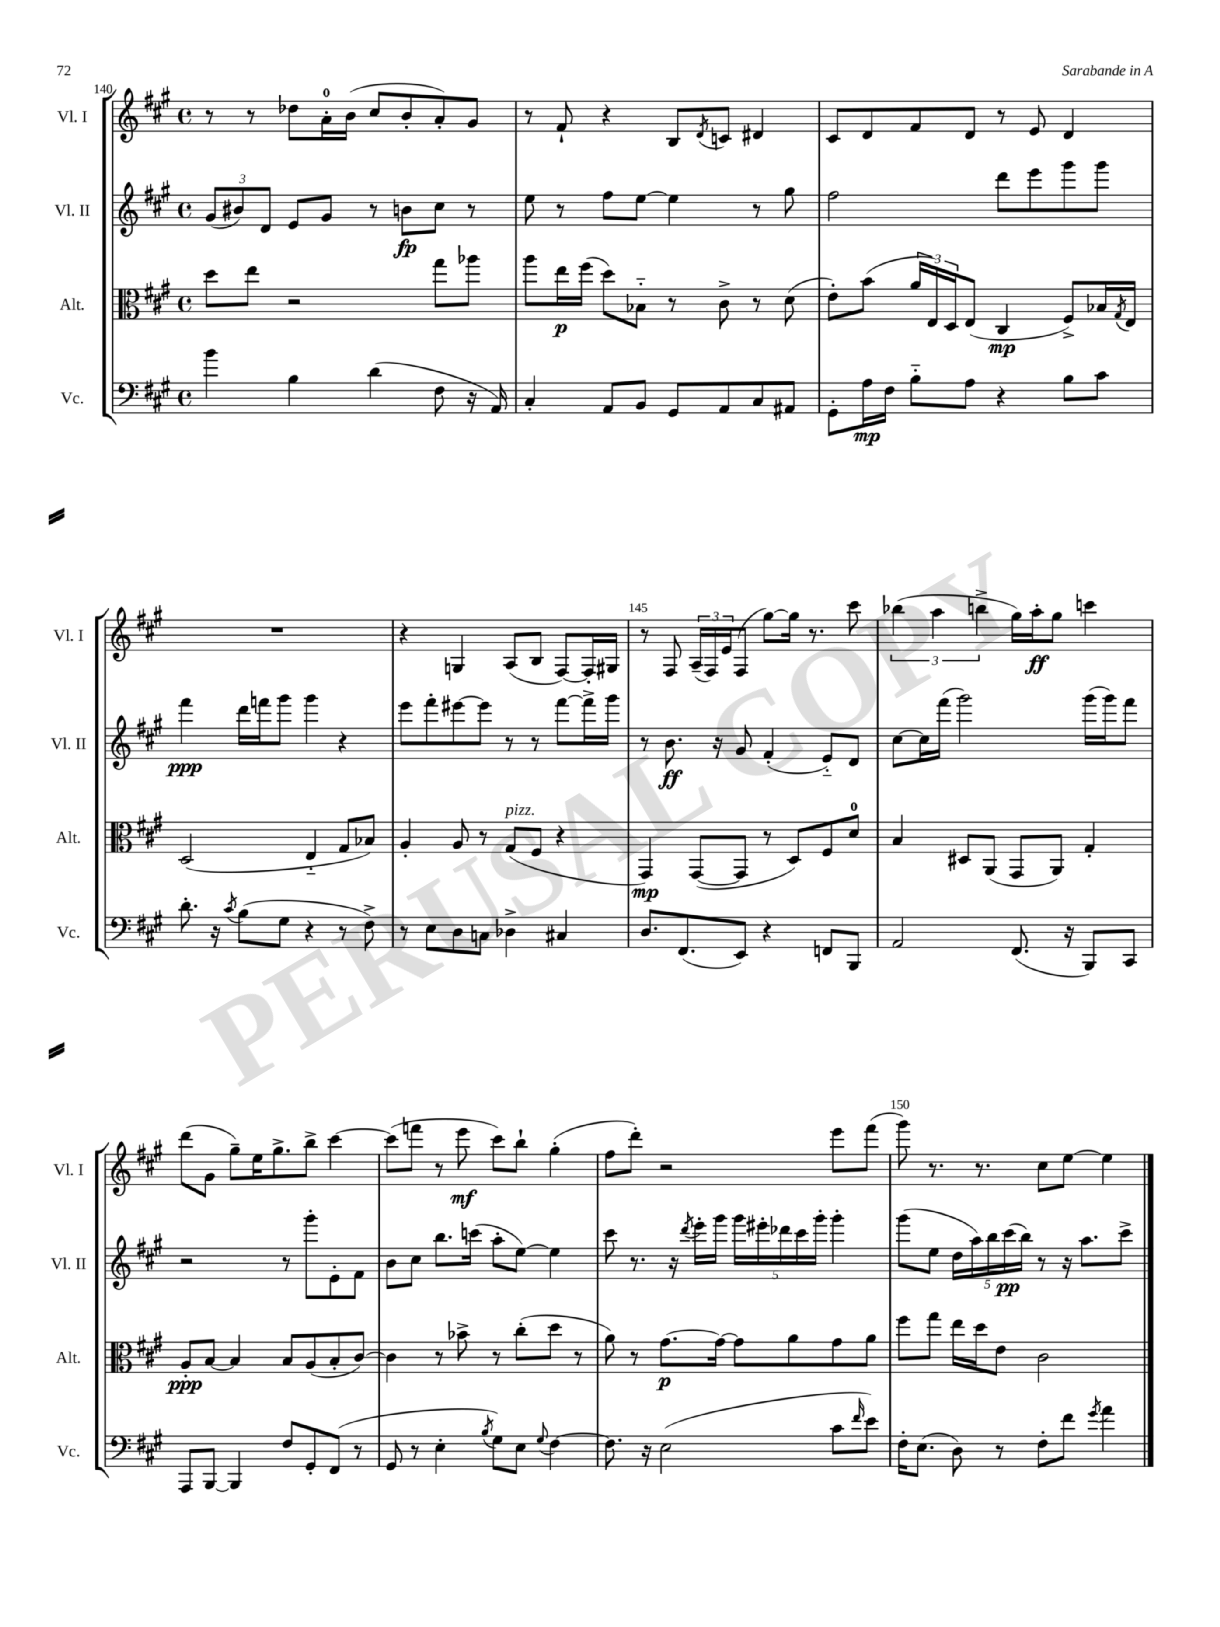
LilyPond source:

<<
\new StaffGroup <<
\new Staff = "s0" \with { instrumentName = "Vl. I" shortInstrumentName = "Vl. I" } {
    \clef treble \key a \major \defaultTimeSignature \time 4/4
    r8 r8 des''8 a'16-0-. b'16( cis''8 b'8-. a'8-.) gis'8 |
    r8 fis'8-! r4 b8 \acciaccatura { d'8 } c'8 dis'4 |
    cis'8 d'8 fis'8 d'8 r8 e'8 d'4 |
    R1 |
    r4 g4 a8( b8 fis8~) fis16-. gis16 |
    r8 fis8 \tuplet 3/2 { a16--( fis16) e'16 } fis8( gis''8~) gis''16 r8. cis'''8 |
    \tuplet 3/2 { bes''4( a''4 b''4-> } gis''16) a''16-.\ff gis''8 c'''4 |
    d'''8( gis'8 gis''8--) e''16 gis''8.-> b''8-> cis'''4~ |
    cis'''8( f'''8 r8 e'''8\mf cis'''8) b''8-! gis''4-.( |
    fis''8 d'''8-.) r2 e'''8 fis'''8( |
    gis'''8) r8. r8. cis''8 e''8~ e''4 \bar "|." |
}
\new Staff = "s1" \with { instrumentName = "Vl. II" shortInstrumentName = "Vl. II" } {
    \clef treble \key a \major \defaultTimeSignature \time 4/4
    \tuplet 3/2 { gis'8( bis'8) d'8 } e'8 gis'8 r8 b'8\fp cis''8 r8 |
    e''8 r8 fis''8 e''8~ e''4 r8 gis''8 |
    fis''2 d'''8 e'''8 gis'''8 gis'''8 |
    fis'''4\ppp d'''16 f'''16 gis'''8 gis'''4 r4 |
    e'''8 fis'''8-. eis'''8~ eis'''8 r8 r8 fis'''8~ fis'''16-> gis'''16 |
    r8 b'8.\ff r16 gis'8 fis'4-.( e'8-_) d'8 |
    cis''8~ cis''16 fis'''16( gis'''2) gis'''16( gis'''16) fis'''8 |
    r2 r8 gis'''8-. e'8-. fis'8 |
    b'8 cis''8 b''8. c'''16( a''8-. e''8~) e''4 |
    cis'''8 r8. r16 \acciaccatura { d'''8 } e'''16-. gis'''16 \tuplet 5/4 { gis'''16 eis'''16-. des'''16 cis'''16 gis'''16-. } gis'''4-. |
    gis'''8( e''8 \tuplet 5/4 { d''16 a''16) b''16 cis'''16\pp( b''16) } r8 r16 a''8. cis'''8-> \bar "|." |
}
\new Staff = "s2" \with { instrumentName = "Alt." shortInstrumentName = "Alt." } {
    \clef alto \key a \major \defaultTimeSignature \time 4/4
    d''8 e''8 r2 gis''8 aes''8 |
    a''8 e''16\p fis''16( d''8) bes8-_ r8 cis'8-> r8 d'8( |
    e'8-.) b'8( \tuplet 3/2 { a'16 e16) d16 } e8( cis4\mp fis8->) bes16 \acciaccatura { gis8 } e16 |
    d2( e4-_ gis8 bes8) |
    a4-. a8 r8 gis8^\markup { \italic "pizz." }( fis8 r4 |
    gis,4\mp) gis,8~( gis,8 r8 d8) fis8 d'8-0 |
    b4 dis8 a,8( gis,8 a,8) gis4-. |
    a8-.\ppp b8~ b4 b8 a8( b8-. cis'8~) |
    cis'4 r8 bes'8-> r8 cis''8-.( d''8 r8 |
    a'8) r8 gis'8.~\p gis'16~ gis'8 a'8 gis'8 a'8 |
    fis''8 gis''8 e''16 d''16 e'8 cis'2 \bar "|." |
}
\new Staff = "s3" \with { instrumentName = "Vc." shortInstrumentName = "Vc." } {
    \clef bass \key a \major \defaultTimeSignature \time 4/4
    b'4 b4 d'4( fis8 r16 a,16) |
    cis4-. a,8 b,8 gis,8 a,8 cis8 ais,8 |
    gis,8-. a16\mp fis16 b8-_ a8 r4 b8 cis'8 |
    d'8.-. r16 \acciaccatura { cis'8 } b8( gis8 r4 r8 fis8->) |
    r8 e8 d8 c8 des4-> cis4 |
    d8. fis,8.( e,8) r4 f,8 b,,8 |
    a,2 fis,8.( r16 b,,8) cis,8 |
    a,,8 b,,8~ b,,4 fis8 gis,8-. fis,8( r8 |
    gis,8 r8 e4-. \acciaccatura { b8 } gis8) e8 \appoggiatura { gis8 } fis4~ |
    fis8. r16 e2( cis'8 \grace { fis'16 } e'8) |
    fis16-. e8.( d8) r8 fis8-. fis'8 \acciaccatura { gis'8 } a'4 \bar "|." |
}
>>
>>
\layout { \context { \Score currentBarNumber = #140 \override BarNumber.break-visibility = ##(#f #t #t) barNumberVisibility = #(every-nth-bar-number-visible 5) } }
